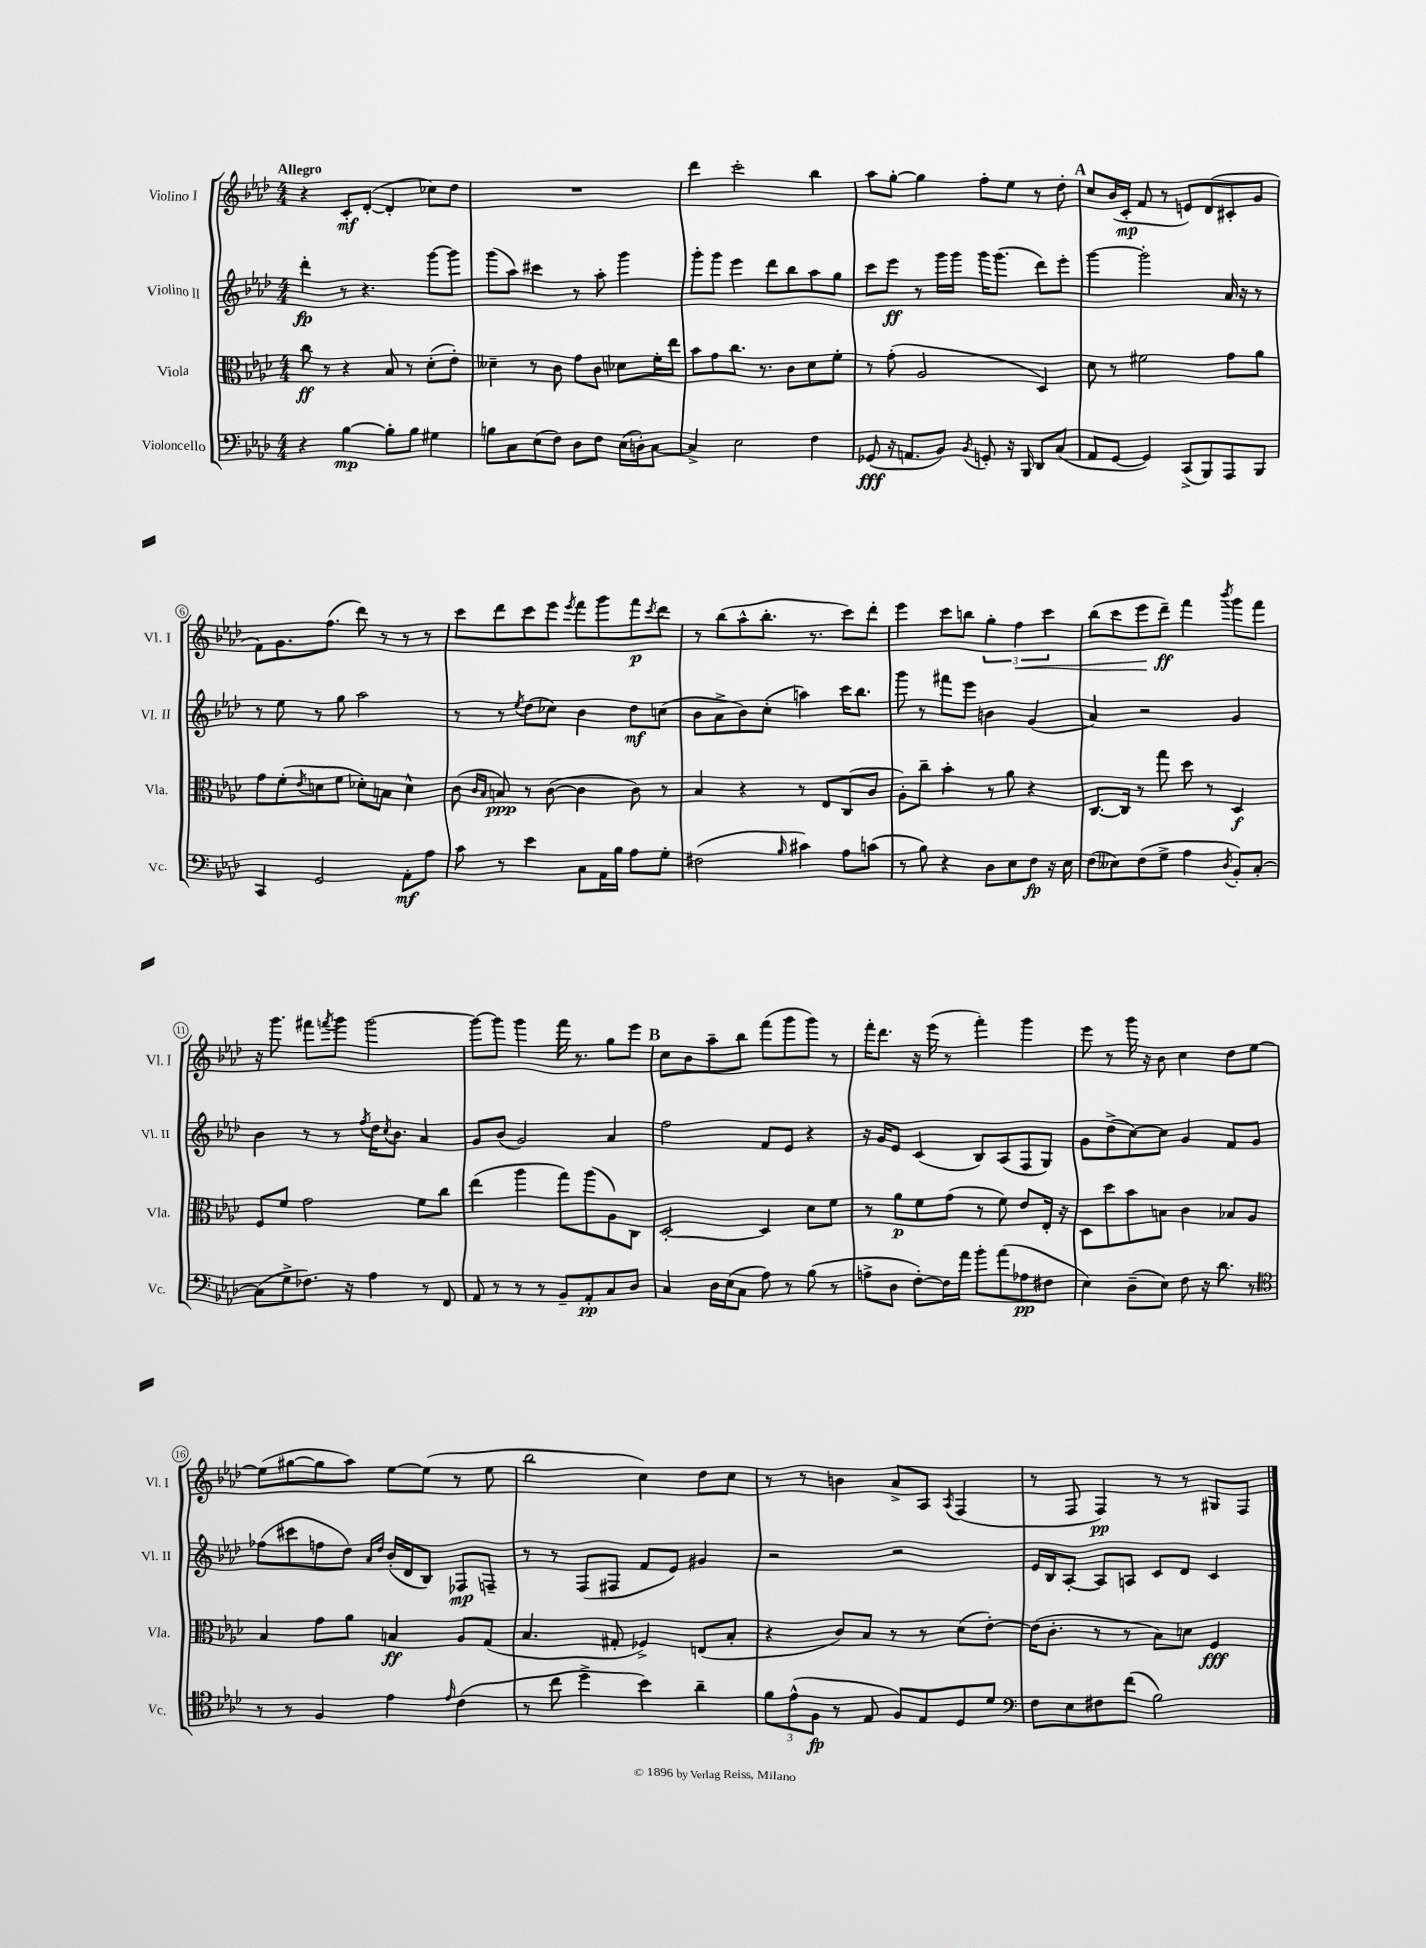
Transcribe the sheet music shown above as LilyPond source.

<<
\new StaffGroup <<
\new Staff = "s0" \with { instrumentName = "Violino I" shortInstrumentName = "Vl. I" } {
    \clef treble \key aes \major \numericTimeSignature \time 4/4 \tempo "Allegro"
    r4 c'8-.\mf des'8~-.( des'4-. ces''8) des''8 |
    R1 |
    des'''4 c'''2-. bes''4 |
    aes''8 g''8~-. g''4 f''8-. ees''8 r8 des''8-. |
    \mark \markup { \bold "A" } c''8 bes'16( c'16-.\mp f'8 r8 e'8) des'8( cis'8-. g'8 |
    f'8) g'8. f''8.( des'''8) r8 r8 r8 |
    c'''8 des'''8 c'''8 ees'''8 \acciaccatura { ees'''8 } f'''8 g'''8 f'''8\p \acciaccatura { c'''8 } des'''8 |
    r8 bes''8( aes''8-^ bes''8.-. r8. c'''8) des'''8-. |
    ees'''4 c'''8 b''8 \tuplet 3/2 { g''4-. f''4\< c'''4 } |
    bes''8( c'''8 ees'''8\! des'''8--\ff) f'''4 \acciaccatura { bes'''8 } g'''8 f'''8 |
    r16 g'''8. fis'''8 \acciaccatura { f'''8 } g'''8 g'''2~ |
    g'''8~ g'''8 g'''4 f'''16 r8. g''8 ees'''8 |
    \mark \markup { \bold "B" } c''8 bes'8 aes''8-- bes''8 f'''8( g'''8 g'''8) r8 |
    f'''16-. des'''8. r16 ees'''16( r8 f'''4-.) g'''4 |
    ees'''8 r8 g'''16 r16 bes'8 c''4 des''8 ees''8~ |
    ees''8( gis''8~ gis''8 aes''8) ees''8~ ees''8( r8 ees''8 |
    bes''2 c''4) des''8 c''8 |
    r8 r8 b'4 aes'8-> aes8 \acciaccatura { aes8 } f4( |
    r8 f8 f4\pp) r8 r8 gis8 f8 \bar "|." |
}
\new Staff = "s1" \with { instrumentName = "Violino II" shortInstrumentName = "Vl. II" } {
    \clef treble \key aes \major \numericTimeSignature \time 4/4
    des'''4-.\fp r8 r4. g'''8~ g'''8 |
    g'''8( aes''8) cis'''4 r8 aes''8-. g'''4 |
    g'''8-. g'''8 ees'''4 des'''8 bes''8 aes''8 g''8 |
    c'''8 ees'''8\ff r8 g'''16 g'''16 g'''16 g'''8.( des'''8) ees'''8-. |
    \mark \markup { \bold "A" } g'''4~ g'''2-. aes'16 r16 r8 |
    r8 ees''8 r8 g''8 aes''2 |
    r8 r8 \acciaccatura { ees''8 } des''8( ces''8) bes'4 des''8\mf c''8( |
    bes'8 aes'8-> bes'8) c''8-.( a''4) c'''16 bes''8. |
    g'''8 r8 fis'''8 ees'''8 b'4 g'4( |
    aes'4) r2 g'4 |
    bes'4 r8 r8 \acciaccatura { f''8 } des''16 \acciaccatura { c''8 } bes'8. aes'4 |
    g'8 bes'8( g'2) aes'4 |
    \mark \markup { \bold "B" } f''2 f'8 ees'8 r4 |
    r16 g'16 ees'8 c'4( bes8) aes8( f8 g8) |
    g'8 des''8->( c''8~) c''8 g'4 f'8 g'8 |
    fes''8( cis'''8 f''8 des''8) \grace { aes'16 des''16 } bes'16-.( des'16 bes8) fes8\mp f8-- |
    r8 r8 f8( fis8 f'8 ees'8) gis'4 |
    r2 r2 |
    ees'16 bes16 aes8~-. aes8 a8 c'8 des'8 c'4 \bar "|." |
}
\new Staff = "s2" \with { instrumentName = "Viola" shortInstrumentName = "Vla." } {
    \clef alto \key aes \major \numericTimeSignature \time 4/4
    c''8\ff r8 r4 bes8 r8 des'8-.( ees'8-.) |
    deses'4-- r8 c'8 g'8 c'8 des'8 f'16-. ees''16 |
    bes'8 g'8 c''8. r8. c'8 des'8 f'8-. |
    r8 g'8-.( aes2 des4) |
    \mark \markup { \bold "A" } des'8 r8 fis'2 g'8 aes'8 |
    g'8 f'8-.( \acciaccatura { ees'8 } d'8 f'8 des'8-.) b8 des'4-^ |
    c'8( \grace { c'16 bes16 } b8\ppp) r8 c'8~( c'4 c'8) r8 |
    bes4 r4 r8 ees8 c8( c'8 |
    aes8-.) c''8-- bes'4-. r8 aes'8 r4 |
    c8.~ c16 r8 g''8 des''8 r8 des4\f |
    f8 f'8 g'2 f'8 c''8 |
    ees''4( aes''4 g''8) aes''8( aes8) c8 |
    \mark \markup { \bold "B" } des2~-. des4 des'8 f'8 |
    r8 aes'8\p f'8 g'8( r8 f'8) ees'8 ees16-. r16 |
    des8 des''8 bes'8 b8 c'4 bes8 aes8 |
    bes4 g'8 aes'8 b4\ff aes8 g8( |
    bes4. gis8-. fes4->) e8( bes8-. |
    r4 c'8) bes8 r8 r8 des'8( ees'8~-.) |
    ees'16( c'8.-. r8 r8 bes8) d'8 f4\fff \bar "|." |
}
\new Staff = "s3" \with { instrumentName = "Violoncello" shortInstrumentName = "Vc." } {
    \clef bass \key aes \major \numericTimeSignature \time 4/4
    r4 bes4~\mp bes8-. bes8 gis4 |
    b8 c8 ees8( f8) des8 f8 ees16( d16-.) c8~ |
    c4-> ees2 f4 |
    ges,8\fff( r16 a,8. bes,8) \acciaccatura { bes,8 } g,8-. r16 bes,,16 des,8 c8( |
    \mark \markup { \bold "A" } aes,8 g,8~ g,4) c,8->( bes,,8) aes,,8 bes,,8 |
    c,4 g,2 aes,8-.\mf aes8 |
    c'8 r8 ees'4 c8 aes,16 bes16 aes8 g8-. |
    fis2( \grace { bes16 } cis'4) aes8 c'8( |
    r8 bes8) r4 des8 ees8 f8\fp r16 ees16 |
    f8( eeses8) f8( g8-> aes4 \acciaccatura { des8 } bes,8-.) c8~-. |
    c8( g8-> fes8.) r16 aes4 r8 f,8 |
    aes,8 r8 r8 r8 bes,8-- aes,8-.\pp c8 des8 |
    \mark \markup { \bold "B" } c4 des16 ees16( c8 aes8) r8 bes8( r8 |
    a8-> des8 f8~-.) f16 aes'16 bes'8-. aes'8( aes8\pp fis8 |
    ees4) des8--( ees8) f8 r16 des'8. r8 |
    \clef tenor r8 r8 f4 ees'4 \grace { ees'16 } c'4( |
    r8 c''8 des''4-> bes'4) aes'4-- |
    \tuplet 3/2 { f'8 ees'8-^( f8\fp } r8 ees8 f8) ees8 des8 des'8 |
    \clef bass f8 ees8 fis8 f'8( bes2) \bar "|." |
}
>>
>>
\layout { \context { \Score \override BarNumber.stencil = #(make-stencil-circler 0.1 0.3 ly:text-interface::print) } }
